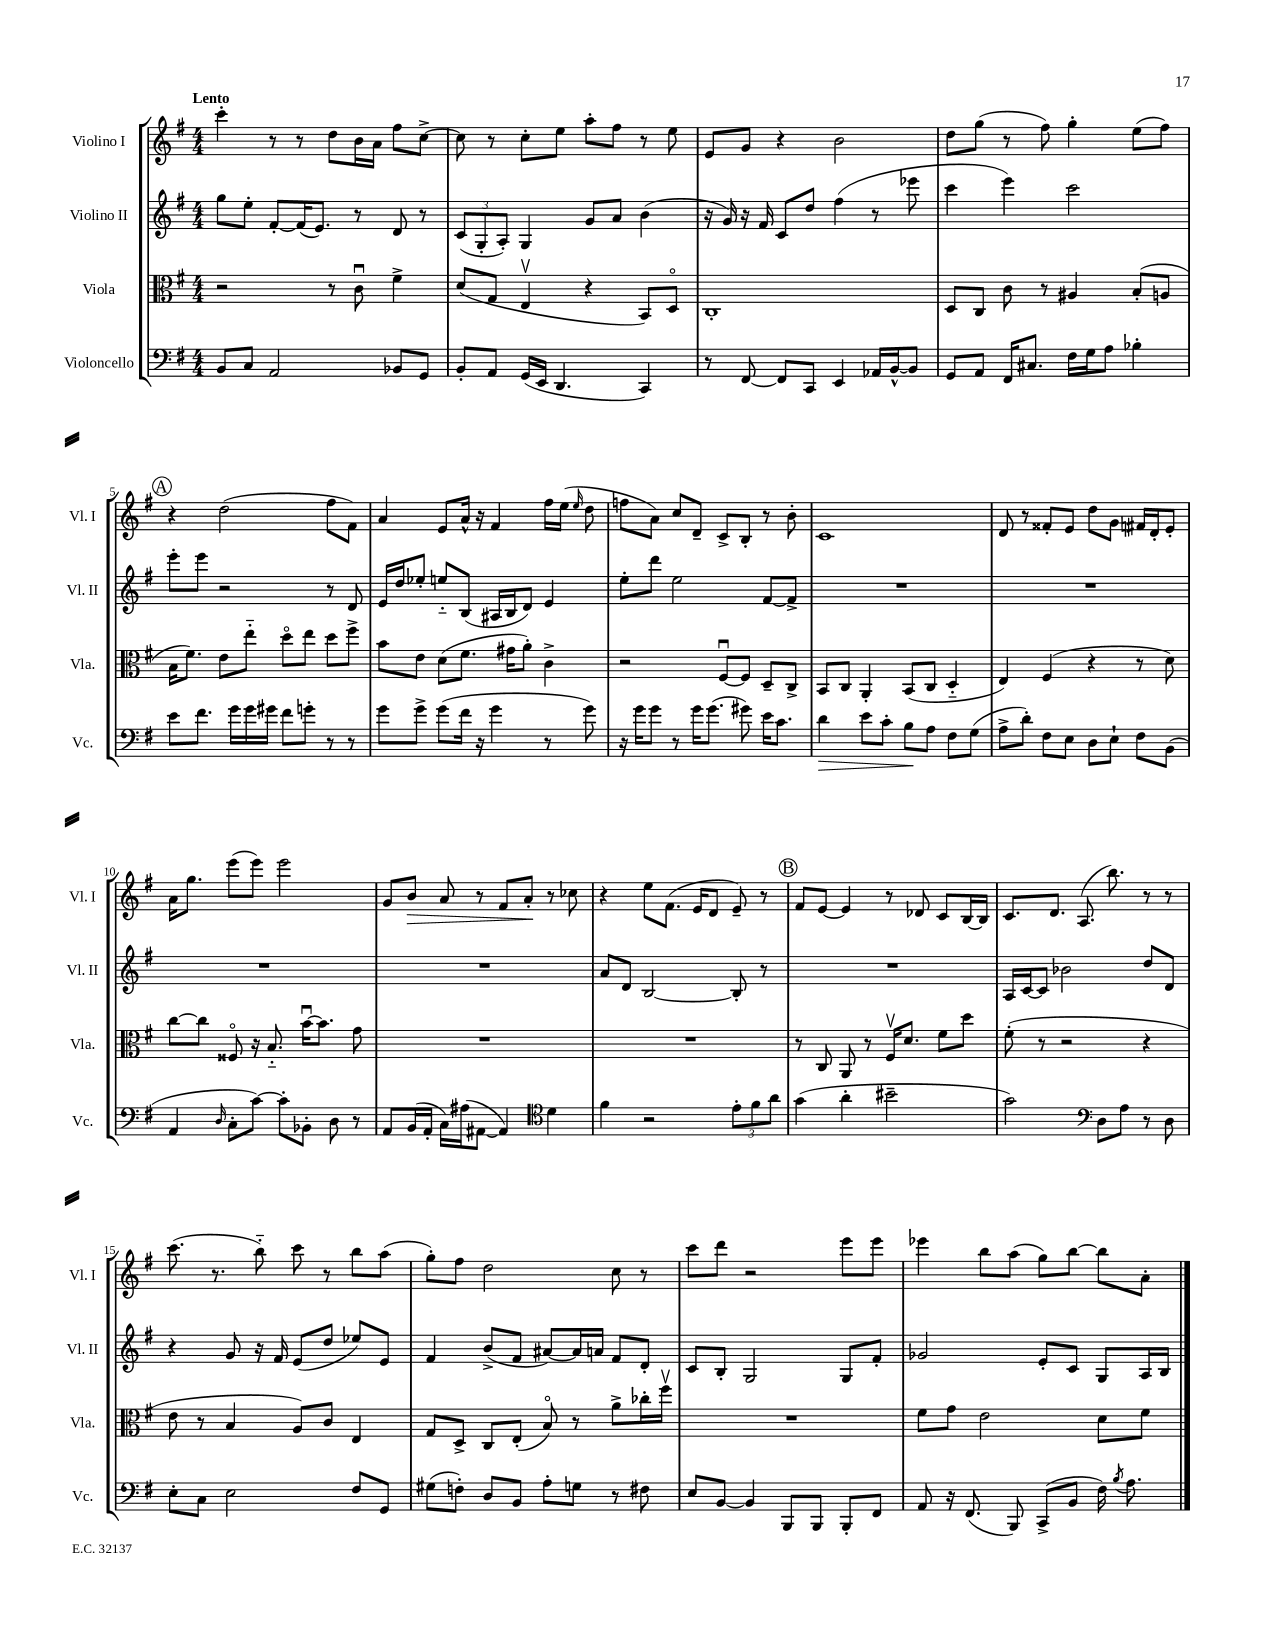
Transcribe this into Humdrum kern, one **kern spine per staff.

**kern	**dynam	**kern	**kern	**kern	**dynam
*part4	*part4	*part3	*part2	*part1	*part1
*staff4	*staff4	*staff3	*staff2	*staff1	*staff1
*I"Violoncello	*	*I"Viola	*I"Violino II	*I"Violino I	*
*I'Vc.	*	*I'Vla.	*I'Vl. II	*I'Vl. I	*
*clefF4	*	*clefC3	*clefG2	*clefG2	*
*k[f#]	*	*k[f#]	*k[f#]	*k[f#]	*
*M4/4	*	*M4/4	*M4/4	*M4/4	*
=1	=1	=1	=1	=1	=1
!	!	!	!	!LO:TX:a:B:t=Lento	!
8BB/L	.	2r	8gg\L	4ccc'\	.
8C/J	.	.	8ee'\J	.	.
2AA/	.	.	[8f#'/L	8r	.
.	.	.	(16f#/K]	8r	.
.	.	.	8.e/J)	.	.
.	.	8r	.	8dd\L	.
.	.	8cu\	8r	16b\L	.
.	.	.	.	16a\JJ	.
8BB-X/L	.	4f#^\	8d/	8ff#\L	.
8GG/J	.	.	8r	[8cc^\J	.
=2	=2	=2	=2	=2	=2
8BB'/L	.	(8d/L	(12c/L	8cc\]	.
.	.	.	12G'/	.	.
8AA/J	.	8G/J	.	8r	.
.	.	.	12A'/J)	.	.
(16GG/LL	.	4Ev/	4G/	8cc'\L	.
16EE/JJ	.	.	.	.	.
4.DD/	.	.	.	8ee\J	.
.	.	4r	8g/L	8aa'\L	.
.	.	.	8a/J	8ff#\J	.
4CC/)	.	8BB/L)	(4b\	8r	.
.	.	8D/J	.	8ee\	.
=3	=3	=3	=3	=3	=3
8r	.	1C'	16r	8e/L	.
.	.	.	16g/)	.	.
[8FF#/	.	.	16r	8g/J	.
.	.	.	16f#/	.	.
8FF#/L]	.	.	8c/L	4r	.
8CC/J	.	.	8dd/J	.	.
4EE/	.	.	(4ff#\	2b\	.
16AA-X/LL	.	.	8r	.	.
[16BB^^/J	.	.	.	.	.
8BB/J]	.	.	8eee-X\	.	.
=4	=4	=4	=4	=4	=4
8GG/L	.	8D/L	4ccc\	8dd\L	.
8AA/J	.	8C/J	.	(8gg\J	.
16FF#/KL	.	8c\	4eee\)	8r	.
8.C#X/J	.	.	.	.	.
.	.	8r	.	8ff#\)	.
16F#\LL	.	4A#X/	2ccc\	4gg'\	.
16G\J	.	.	.	.	.
8A\J	.	.	.	.	.
4B-X'\	.	(8B'/L	.	(8ee\L	.
.	.	8An/J	.	8ff#\J)	.
!!LO:LB:g=z
!!LO:REH:place=s1:t=A
=5	=5	=5	=5	=5	=5
8e\L	.	16B\KL	8eee'\L	4r	.
.	.	8.f#\J)	.	.	.
8.f#\J	.	.	8eee\J	.	.
.	.	8e\L	2r	(2dd\	.
16g\LL	.	.	.	.	.
16g\	.	8ee\J	.	.	.
16g#X\JJ	.	.	.	.	.
8f#\L	.	8dd\L	.	.	.
8gn'\J	.	8ee\J	.	.	.
8r	.	8dd\L	8r	8ff#\L	.
8r	.	8ff#^\J	8d/	8f#\J)	.
=6	=6	=6	=6	=6	=6
8g\L	.	8b\L	16e/LL	4a/	.
.	.	.	16dd/J	.	.
8g^\J	.	8e\J	8ee-X'/J	.	.
(8g\L	.	(8d\L	8een/L	8e/L	.
16f#\Jk	.	8.f#\J	(8B/J	16a^^/Jk	.
16r	.	.	.	16r	.
4g\	.	.	16A#X/LL	4f#/	.
.	.	16g#X\KL	16B/J	.	.
.	.	8a'\J)	8d/J)	.	.
8r	.	4c^\	4e/	16ff#\LL	.
.	.	.	.	(16ee\JJ	.
.	.	.	.	16qqee/	.
8g\)	.	.	.	8dd\	.
=7	=7	=7	=7	=7	=7
16r	.	2r	8ee'\L	8ffn\L	.
16g\KL	.	.	.	.	.
8g\J	.	.	8ddd\J	8a\J)	.
8r	.	.	2ee\	8cc/L	.
16g\KL	.	.	.	8d~/J	.
(8.g\J	.	.	.	.	.
.	.	[8F#u/L	.	8c^/L	.
8g#X\)	.	8F#/J]	.	8B'/J	.
16e\KL	.	8D~/L	[8f#/L	8r	.
8.c\J	.	.	.	.	.
.	.	8C^/J	8f#^/J]	8b'\	.
=8	=8	=8	=8	=8	=8
!	!LO:HP:b	!	!	!	!
4d\	>	8BB/L	1r	1c	.
.	.	8C/J	.	.	.
8e\L	.	4AA'/	.	.	.
8c'\J	.	.	.	.	.
8B\L	.	(8BB/L	.	.	.
8A\J	]	8C/J	.	.	.
8F#\L	.	4D/	.	.	.
(8G\J	.	.	.	.	.
=9	=9	=9	=9	=9	=9
8A^\L	.	4E/)	1r	8d/	.
8d'\J)	.	.	.	8r	.
8F#\L	.	(4F#/	.	8f##X'/L	.
8E\J	.	.	.	8e/J	.
8D\L	.	4r	.	8dd\L	.
8E`\J	.	.	.	8g\J	.
8F#\L	.	8r	.	16f#X/LL	.
.	.	.	.	16d'/J	.
(8BB\J	.	8d\)	.	8e'/J	.
!!LO:LB:g=z
=10	=10	=10	=10	=10	=10
4AA/	.	[8cc\L	1r	16a\KL	.
.	.	.	.	8.gg\J	.
.	.	8cc\J]	.	.	.
16qqD/	.	.	.	.	.
8C'\L	.	8F##X/	.	(8eee\L	.
[8c\J)	.	16r	.	8eee\J)	.
.	.	8.B/	.	.	.
8c'\L]	.	.	.	2eee\	.
8BB-X'\J	.	[16bu\KL	.	.	.
.	.	8.b\J]	.	.	.
8D\	.	.	.	.	.
8r	.	8g\	.	.	.
=11	=11	=11	=11	=11	=11
8AA/L	.	1r	1r	8g/L	.
!	!	!	!	!	!LO:HP:b
(16BB/L	.	.	.	8b/J	>
16AA'/JJ	.	.	.	.	.
16C\LL)	.	.	.	8a/	.
(16A#X\J	.	.	.	.	.
[8AA#X\J	.	.	.	8r	.
4AA#/])	.	.	.	8f#/L	.
.	.	.	.	8a'/J	.
*clefC4	*	*	*	*	*
4d\	.	.	.	8r	]
.	.	.	.	8cc-X\	.
=12	=12	=12	=12	=12	=12
4f#\	.	1r	8a/L	4r	.
.	.	.	8d/J	.	.
2r	.	.	[2B/	8ee\L	.
.	.	.	.	(8.f#\J	.
.	.	.	.	16e/KL	.
.	.	.	.	8d/J	.
12e'\L	.	.	8B'/]	8e~/)	.
12f#\	.	.	.	.	.
.	.	.	8r	8r	.
12a\J	.	.	.	.	.
!!LO:REH:place=s1:t=B
=13	=13	=13	=13	=13	=13
(4g\	.	8r	1r	8f#/L	.
.	.	8C/	.	[8e/J	.
4a'\	.	8AA/	.	4e/]	.
.	.	8r	.	.	.
2b#X~\	.	16F#v/KL	.	8r	.
.	.	8.d/J	.	.	.
.	.	.	.	8d-X/	.
.	.	8f#\L	.	8c/L	.
.	.	8dd\J	.	[16B/L	.
.	.	.	.	16B/JJ]	.
=14	=14	=14	=14	=14	=14
2g\)	.	(8f#'\	16A/LL	8.c/L	.
.	.	.	[16c/J	.	.
.	.	8r	8c/J]	.	.
.	.	.	.	8.d/J	.
.	.	2r	2b-X\	.	.
.	.	.	.	(8.A/	.
*clefF4	*	*	*	*	*
8D\L	.	.	.	.	.
.	.	.	.	8.bb\)	.
8A\J	.	.	.	.	.
8r	.	4r	8dd/L	8r	.
8D\	.	.	8d/J	8r	.
!!LO:LB:g=z
=15	=15	=15	=15	=15	=15
8E'\L	.	8e\	4r	(8.ccc\	.
8C\J	.	8r	.	.	.
.	.	.	.	8.r	.
2E\	.	4B/	8g/	.	.
.	.	.	16r	8bb\)	.
.	.	.	16f#/	.	.
.	.	8A/L)	(8e/L	8ccc\	.
.	.	8c/J	8dd/J	8r	.
8F#/L	.	4E/	8ee-X/L)	8bb\L	.
8GG/J	.	.	8e/J	(8aa\J	.
=16	=16	=16	=16	=16	=16
(8G#X\L	.	8G/L	4f#/	8gg'\L)	.
8Fn'\J)	.	8D^/J	.	8ff#\J	.
8D/L	.	8C/L	(8b^/L	2dd\	.
8BB/J	.	(8E'/J	8f#/J	.	.
8A'\L	.	8B/)	[8a#X/L)	.	.
8Gn\J	.	8r	16a#/L]	.	.
.	.	.	16an/JJ	.	.
8r	.	8a^\L	8f#/L	8cc\	.
8F#X\	.	16cc-X'\L	8d'/J	8r	.
.	.	16ff#v\JJ	.	.	.
=17	=17	=17	=17	=17	=17
8E/L	.	1r	8c/L	8ccc\L	.
[8BB/J	.	.	8B'/J	8ddd\J	.
4BB/]	.	.	2G/	2r	.
8BBB/L	.	.	.	.	.
8BBB/J	.	.	.	.	.
8BBB'/L	.	.	8G/L	8eee\L	.
8FF#/J	.	.	8f#'/J	8eee\J	.
=18	=18	=18	=18	=18	=18
8AA/	.	8f#\L	2g-X/	4eee-X\	.
16r	.	8g\J	.	.	.
(8.FF#/	.	.	.	.	.
.	.	2e\	.	8bb\L	.
8BBB/)	.	.	.	(8aa\J	.
(8CC^/L	.	.	8e'/L	8gg\L)	.
8BB/J	.	.	8c/J	[8bb\J	.
16F#\)	.	8d\L	8G/L	8bb\L]	.
8qB/	.	.	.	.	.
8.A\	.	.	.	.	.
.	.	8f#\J	16A/L	8a'\J	.
.	.	.	16B/JJ	.	.
==	==	==	==	==	==
*-	*-	*-	*-	*-	*-
